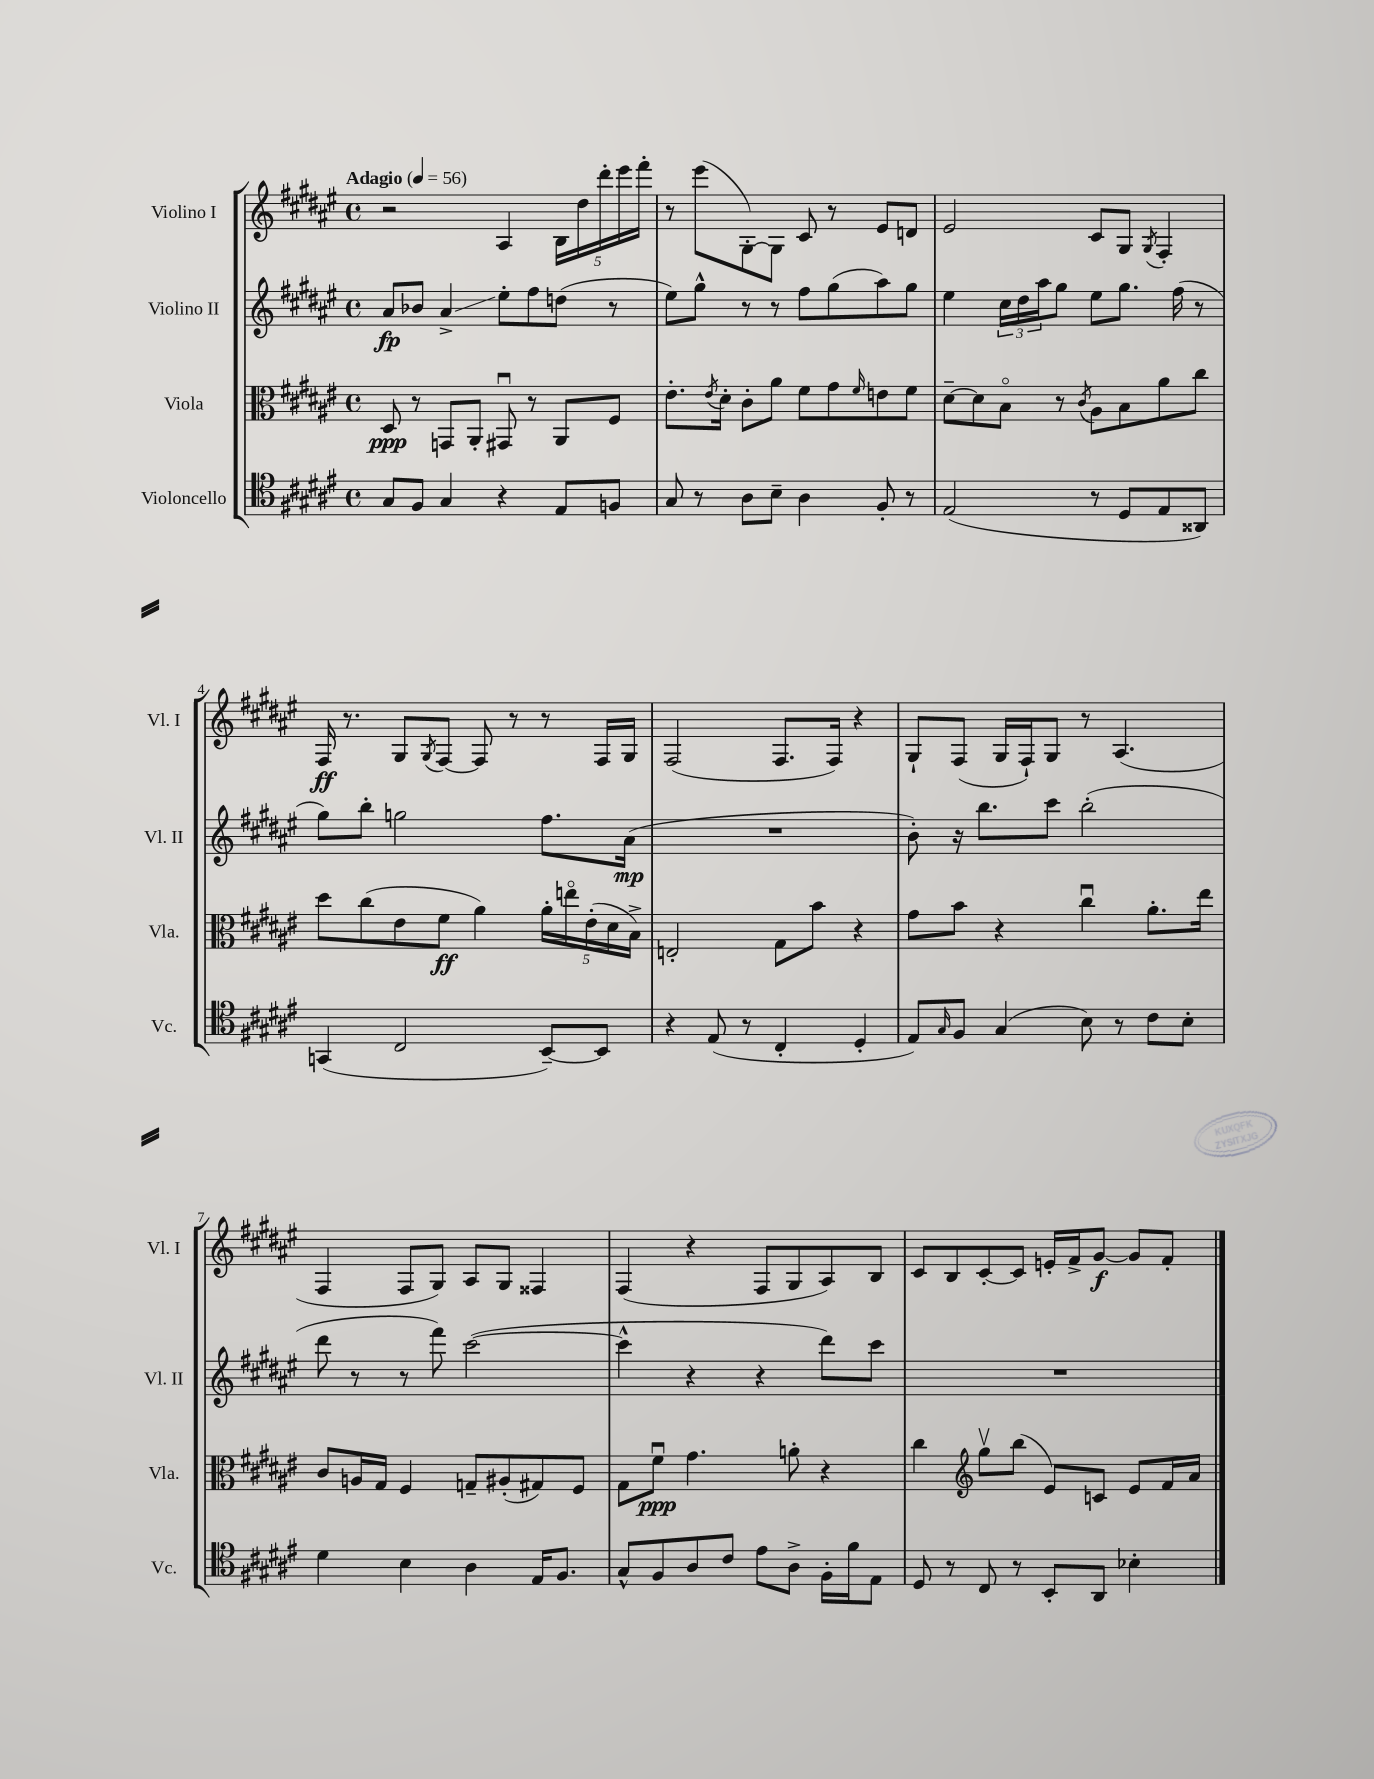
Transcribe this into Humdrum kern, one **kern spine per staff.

**kern	**kern	**kern	**kern
*staff4	*staff3	*staff2	*staff1
*clefC4	*clefC3	*clefG2	*clefG2
*k[f#c#g#d#a#e#]	*k[f#c#g#d#a#e#]	*k[f#c#g#d#a#e#]	*k[f#c#g#d#a#e#]
*M4/4	*M4/4	*M4/4	*M4/4
*met(c)	*met(c)	*met(c)	*met(c)
*MM56	*MM56	*MM56	*MM56
8G#	8D#	8a#	2r
8F#	8r	8b-	.
4G#	8GG	4a#^	.
.	8AA#'	.	.
4r	8GG#u	8ee#'	4A#
.	8r	8ff#	.
8E#	8AA#	(8dd	20B
.	.	.	20dd#
.	.	.	20ddd#'
8F	8F#	8r	.
.	.	.	20eee#
.	.	.	20fff#'
=	=	=	=
8G#	8.e#'	8ee#)	8r
8r	.	8gg#^^	(8eee#
.	8qe#	.	.
.	16d#'	.	.
8A#	8c#'	8r	[8G#')
8B~	8a#	8r	8G#]
4A#	8f#	8ff#	8c#
.	8g#	(8gg#	8r
.	16qqf#	.	.
8F#'	8e	8aa#)	8e#
8r	8f#	8gg#	8d
=	=	=	=
(2E#	[8d#~	4ee#	2e#
.	8d#]	.	.
.	8Bo	24cc#	.
.	.	24dd#	.
.	.	24aa#	.
.	8r	8gg#	.
.	8qc#	.	.
8r	8A#	8ee#	8c#
8D#	8B	8.gg#	8G#
.	.	.	8qG#
8E#	8a#	.	4F#'
.	.	(16ff#	.
8AA##)	8cc#	8r	.
=	=	=	=
(4GG	8dd#	8gg#)	16F#
.	.	.	8.r
.	(8cc#	8bb'	.
2C#	8e#	2gg	8G#
.	.	.	8qG#
.	8f#	.	[8F#
.	4a#)	.	8F#]
.	.	.	8r
[8BB~)	20a#'	8.ff#	8r
.	20eeo	.	.
.	(20e#'	.	.
8BB]	.	.	16F#
.	20d#	.	.
.	.	(16a#	16G#
.	20B^)	.	.
=	=	=	=
4r	2E'	1r	(2F#
(8E#	.	.	.
8r	.	.	.
4C#'	8G#	.	8.F#
.	8b	.	.
.	.	.	16F#)
4D#'	4r	.	4r
=	=	=	=
8E#)	8g#	8b')	8G#`
16qqG#	.	.	.
8F#	8b	16r	(8F#
.	.	8.bb	.
(4G#	4r	.	16G#
.	.	.	16F#`)
.	.	8ccc#	8G#
8B)	4cc#u	(2bb'	8r
8r	.	.	(4.A#
8c#	8.a#'	.	.
8B'	.	.	.
.	16ee#	.	.
=	=	=	=
4d#	8c#	8ddd#	4F#
.	16A	8r	.
.	16G#	.	.
4B	4F#	8r	8F#
.	.	8fff#)	8G#)
4A#	8G~	([2ccc#	8A#
.	(8A#'	.	8G#
16E#	8G#)	.	4F##
8.F#	.	.	.
.	8F#	.	.
=	=	=	=
8G#^^	8G#	4ccc#^^]	(4F#
8F#	8f#u	.	.
8A#	4.g#	4r	4r
8c#	.	.	.
8e#	.	4r	8F#
8A#^	8a'	.	8G#
16F#'	4r	8ddd#)	8A#)
16f#	.	.	.
8E#	.	8ccc#	8B
=	=	=	=
8D#	4cc#	1r	8c#
8r	.	.	8B
*	*clefG2	*	*
8C#	8gg#v	.	[8c#'
8r	(8bb	.	8c#]
8BB'	8e#)	.	16e'
.	.	.	16f#^
8AA#	8c	.	[8g#
4B-'	8e#	.	8g#]
.	16f#	.	8f#'
.	16a#	.	.
==	==	==	==
*-	*-	*-	*-
